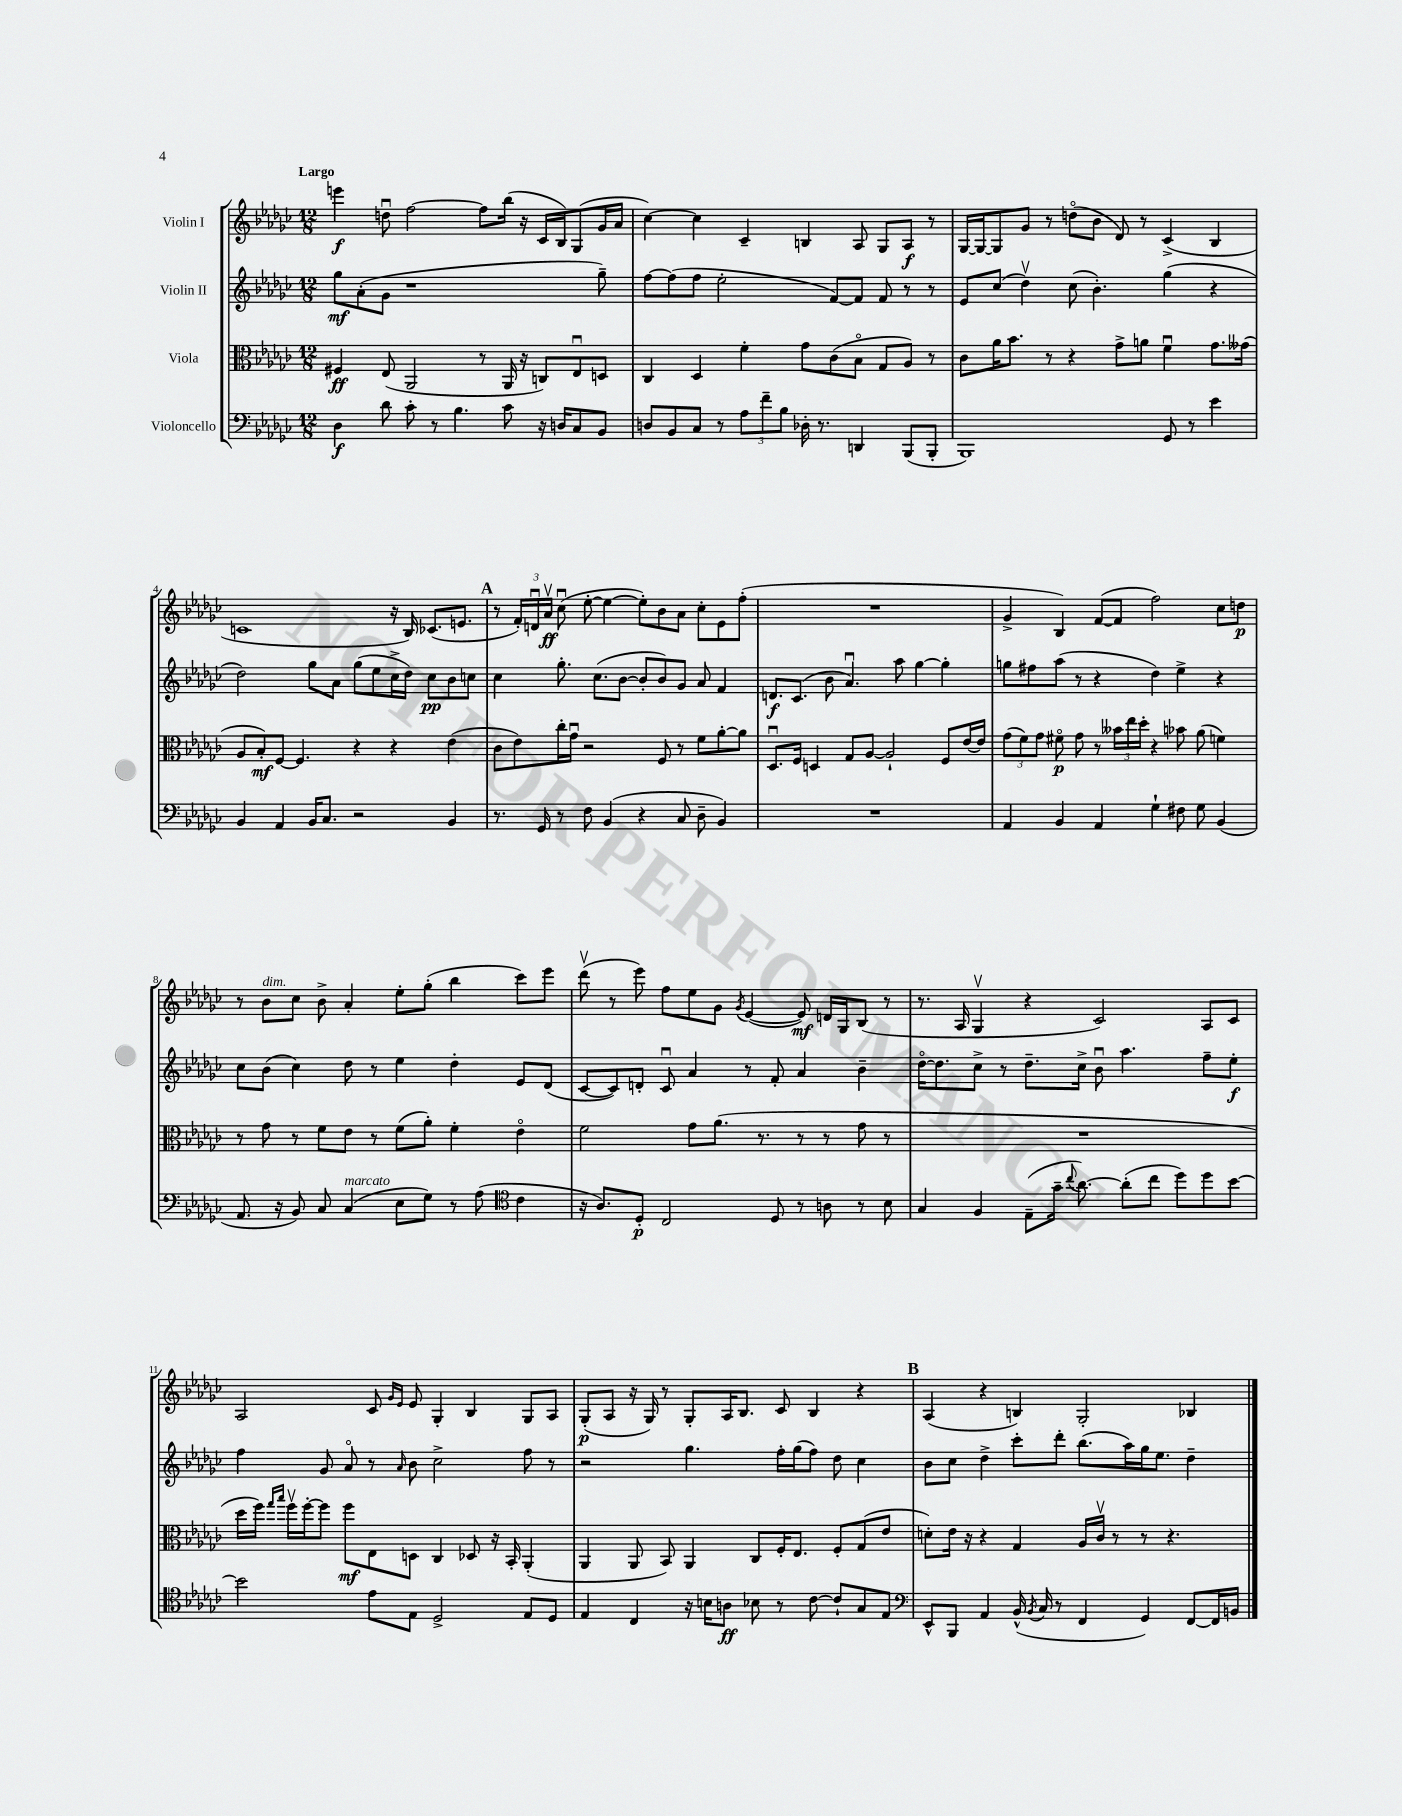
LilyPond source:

<<
\new StaffGroup <<
\new Staff = "s0" \with { instrumentName = "Violin I" } {
    \clef treble \key ges \major \numericTimeSignature \time 12/8 \tempo "Largo"
    \autoBeamOff e'''4\f d''8\downbow f''2~ f''8[ bes''16]( r16 ces'16[ bes16) ges8( ges'16 aes'16] |
    ces''4~) ces''4 ces'4-- b4 aes8 ges8[ aes8]\f r8 |
    ges16[~ ges16~ ges8 ges'8] r8 d''8[\flageolet( bes'8] des'8) r8 ces'4->( bes4 |
    c'1 r16 bes16) ces'8.[( e'8.] |
    \mark \markup { \bold "A" } r8 \tuplet 3/2 { f'16[-.) d'16\downbow aes'16]\upbow\ff } ces''8\downbow( ees''8~-. ees''4~ ees''8[-.) bes'8 aes'8] ces''8[-. ees'8 f''8]-.( |
    R1. |
    ges'4-> bes4) f'8[~( f'8] f''2) ces''8[ d''8]\p |
    r8 bes'8[^\markup { \italic "dim." } ces''8] bes'8-> aes'4-. ees''8[-. ges''8]-.( bes''4 ces'''8[) ees'''8] |
    des'''8\upbow( r8 ees'''8) f''8[ ees''8 ges'8] \acciaccatura { ges'8 } ees'4~( ees'8\mf) d'16[ ges16 bes8]( r8 |
    r8. aes16 ges4\upbow r4 ces'2) aes8[ ces'8] |
    aes2 ces'8 \grace { ges'16[ ees'16] } ees'8 ges4-. bes4 ges8[ aes8] |
    ges8[-.\p( aes8] r16 ges16) r8 ges8[-. aes16 bes8.] ces'8 bes4 r4 |
    \mark \markup { \bold "B" } aes4( r4 b4) ges2-. bes4 \bar "|." |
}
\new Staff = "s1" \with { instrumentName = "Violin II" } {
    \clef treble \key ges \major \numericTimeSignature \time 12/8
    \autoBeamOff ges''8[\mf aes'8-.( ges'8] r1 ges''8--) |
    f''8[~ f''8( f''8] ees''2-. f'8[~) f'8] f'8 r8 r8 |
    ees'8[ ces''8]( des''4\upbow) ces''8( bes'4.-.) ges''4( r4 |
    des''2) ges''8[ aes'8] ges''8[( ees''8 ces''16-> des''16]) ces''8[\pp bes'8 c''8] |
    \mark \markup { \bold "A" } ces''4 ges''8.-. ces''8.[( bes'8]~ bes'8[-. bes'8) ges'8] aes'8 f'4 |
    d'8.[\f ces'8.]( bes'8 aes'4.\downbow) aes''8 ges''4~ ges''4-. |
    g''8[ fis''8 aes''8]( r8 r4 des''4) ees''4-> r4 |
    ces''8[ bes'8]( ces''4) des''8 r8 ees''4 des''4-. ees'8[ des'8]( |
    ces'8[~ ces'8) d'8]-. ces'8\downbow aes'4 r8 f'8-. aes'4 bes'4-- |
    des''16[~\flageolet des''8. ces''8]-> r8 des''8.[-- ces''16]-> bes'8\downbow aes''4. f''8[-- ees''8]-.\f |
    f''4 ges'8 aes'8\flageolet r8 \grace { aes'16 } bes'8 ces''2-> f''8 r8 |
    r2 ges''4. f''16[-. ges''16( f''8]) des''8 ces''4 |
    \mark \markup { \bold "B" } bes'8[ ces''8] des''4-> ces'''8[-. des'''8]-. bes''8.[( aes''16) ges''16 ees''8.] des''4-- \bar "|." |
}
\new Staff = "s2" \with { instrumentName = "Viola" } {
    \clef alto \key ges \major \numericTimeSignature \time 12/8
    \autoBeamOff fis4\ff ees8( aes,2 r8 aes,16 r16 c8[) ees8\downbow d8] |
    ces4 des4 f'4-. ges'8[ ces'8( bes8]\flageolet ges8[ aes8]) r8 |
    ces'8[ aes'16 bes'8.] r8 r4 ges'8[-> a'8] f'4\downbow ges'8.[ geses'16]( |
    aes8[ bes8-.\mf) f8]~ f4. r4 r4 ees'4( |
    \mark \markup { \bold "A" } ces'8[ ees'8) ces''16-. ges'16]\downbow r2 f8 r8 f'8[ aes'8~-. aes'8] |
    des8.[\downbow f16] d4 ges8[ aes8]~ aes2-! f8[ ees'16~ ees'16] |
    \tuplet 3/2 { ges'8[( f'8) ges'8] } fis'8\flageolet\p ges'8 r8 \tuplet 3/2 { beses'16[ ees''16 des''16]-. } r4 bes'8 aes'8( f'4) |
    r8 ges'8 r8 f'8[ ees'8] r8 f'8[( aes'8]-.) f'4-. ees'4\flageolet |
    f'2 ges'8[ aes'8.]( r8. r8 r8 ges'8 r8 |
    R1. |
    des''16[ f''16]) \grace { ges''16[ bes''16] } f''16[\upbow f''16~-. f''8] f''8[\mf ees8 d8] ces4 des8 r16 bes,16-. aes,4-.( |
    aes,4 aes,8 bes,8) aes,4 ces8[ f16-. ees8.] f8[-. ges8( ees'8] |
    \mark \markup { \bold "B" } d'8[-.) ees'16] r16 r4 ges4 aes16[ ces'16]\upbow r8 r8 r4. \bar "|." |
}
\new Staff = "s3" \with { instrumentName = "Violoncello" } {
    \clef bass \key ges \major \numericTimeSignature \time 12/8
    \autoBeamOff des4\f des'8 ces'8-. r8 bes4. ces'8 r16 d16[ ces8 bes,8] |
    d8[ bes,8 ces8] r8 \tuplet 3/2 { aes8[ f'8-- bes8] } des16-. r8. d,4 bes,,8[( bes,,8]-. |
    bes,,1) ges,8 r8 ees'4 |
    bes,4 aes,4 bes,16[ ces8.] r2 bes,4 |
    \mark \markup { \bold "A" } r8. ges,16 r8 f8 bes,4( r4 ces8 des8-- bes,4) |
    R1. |
    aes,4 bes,4 aes,4 ges4-! fis8 ges8 bes,4( |
    aes,8. r16 bes,8) ces8 ces4^\markup { \italic "marcato" }( ees8[ ges8]) r8 aes8( \clef tenor ces'4 |
    r16 aes8.[) des8]-.\p ces2 des8 r8 a8 r8 bes8 |
    ges4 f4 ees8[--( ges'16]-- \appoggiatura { ces''8 } aes'8.~) aes'8[-.( ces''8] des''8[) des''8 bes'8]~ |
    bes'2 ees'8[ ees8] des2-> ees8[ des8] |
    ees4 ces4 r16 b16[ a8]\ff bes8 r8 ces'8~ ces'8[-! ges8 ees8] |
    \mark \markup { \bold "B" } \clef bass ees,8[-^ bes,,8] aes,4 bes,16-^( \acciaccatura { bes,8 } ces16 r8 f,4 ges,4) f,8[~ f,16 b,16] \bar "|." |
}
>>
>>
